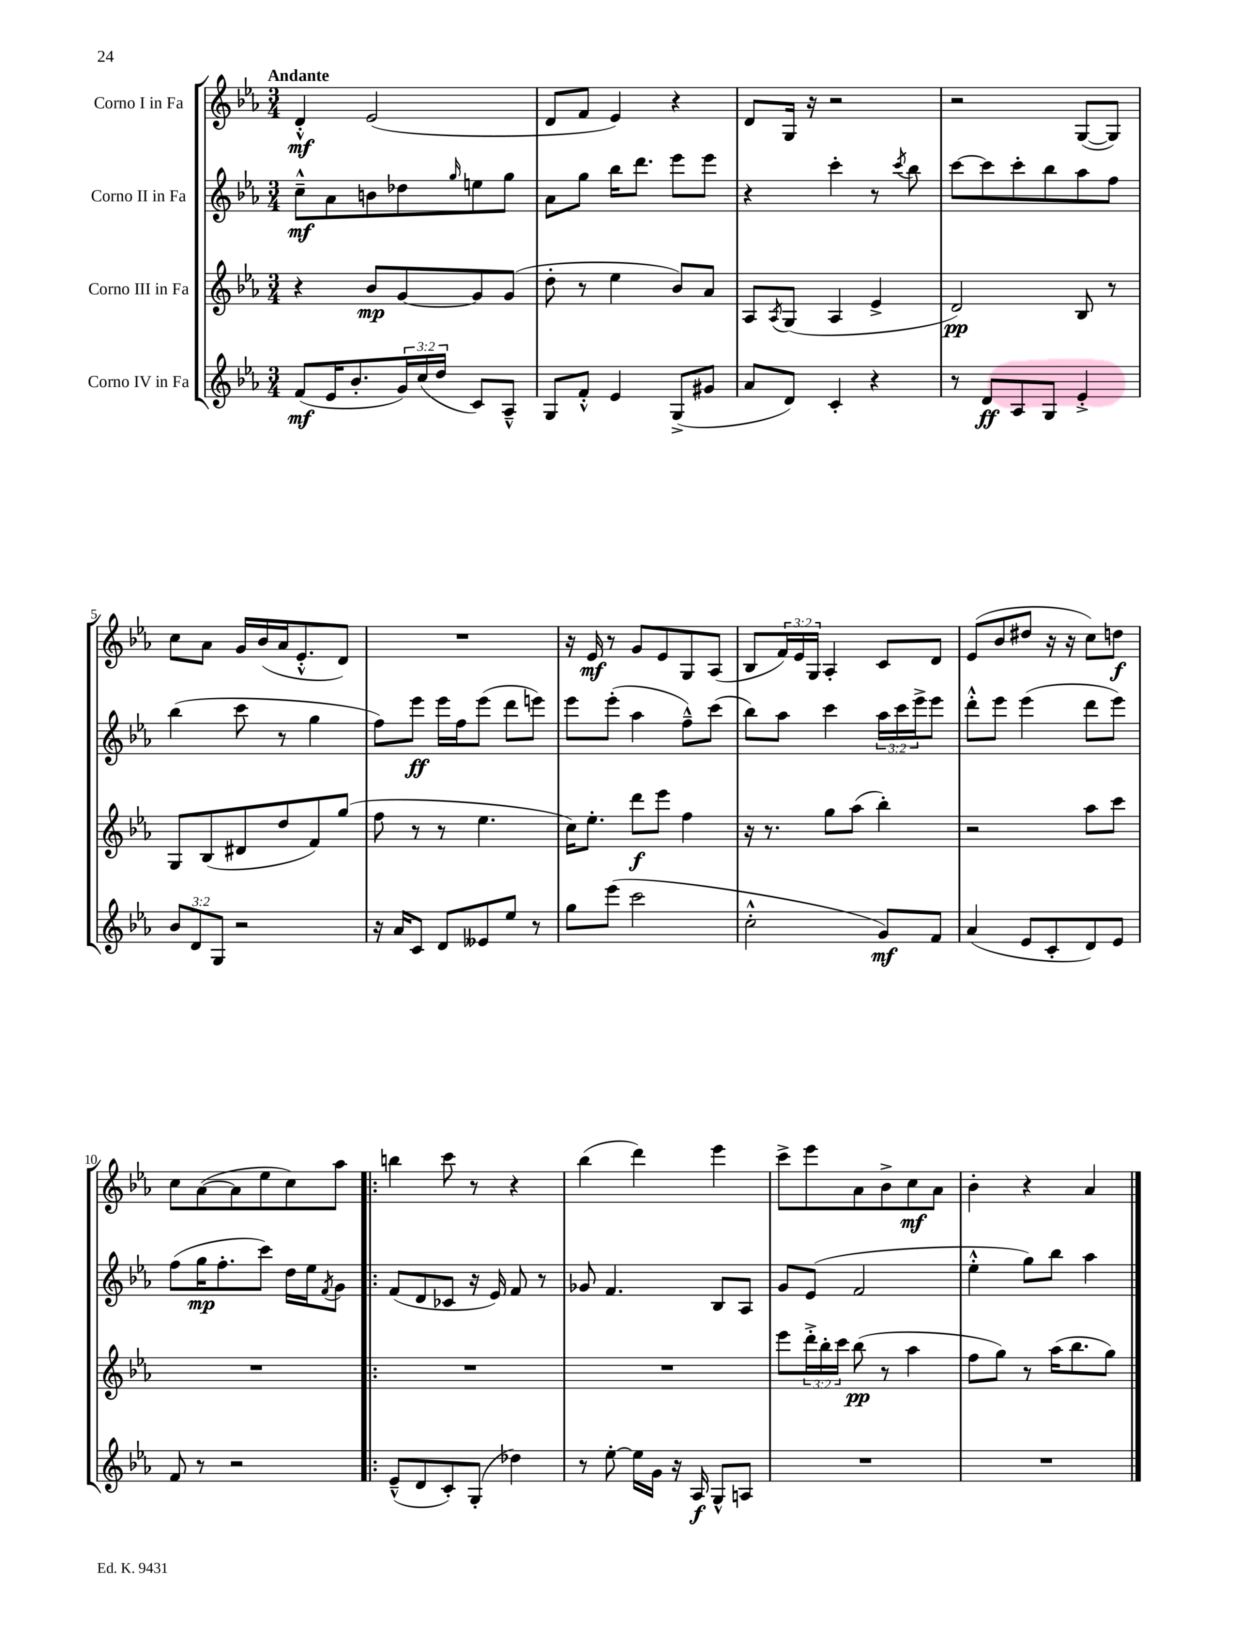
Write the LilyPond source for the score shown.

<<
\new StaffGroup <<
\new Staff = "s0" \with { instrumentName = "Corno I in Fa" } {
    \clef treble \key ees \major \numericTimeSignature \time 3/4 \override Staff.TupletNumber.text = #tuplet-number::calc-fraction-text \tempo "Andante"
    d'4-.-^\mf ees'2( |
    d'8 f'8 ees'4) r4 |
    d'8 g16 r16 r2 |
    r2 g8~( g8) |
    c''8 aes'8 g'16 bes'16( aes'16 ees'8.-.-^ d'8) |
    R2. |
    r16 ees'16\mf r8 g'8 ees'8 g8 aes8( |
    bes8 \tuplet 3/2 { f'16) ees'16 g16 } aes4-. c'8 d'8 |
    ees'8( bes'8 dis''8 r16 r16 c''8) d''8\f |
    c''8 aes'8~( aes'8 ees''8 c''8) aes''8 |
    \bar ".|:" b''4 c'''8 r8 r4 |
    bes''4( d'''4) ees'''4 |
    c'''8-> ees'''8 aes'8 bes'8-> c''8\mf aes'8 |
    bes'4-. r4 aes'4 \bar "|." |
}
\new Staff = "s1" \with { instrumentName = "Corno II in Fa" } {
    \clef treble \key ees \major \numericTimeSignature \time 3/4 \override Staff.TupletNumber.text = #tuplet-number::calc-fraction-text
    c''8---^\mf aes'8 b'8 des''8 \grace { g''16 } e''8 g''8 |
    aes'8 g''8 bes''16 d'''8. ees'''8 ees'''8 |
    r4 c'''4-. r8 \acciaccatura { c'''8 } bes''8 |
    c'''8~ c'''8 c'''8-. bes''8 aes''8 f''8 |
    bes''4( c'''8 r8 g''4 |
    f''8) ees'''8\ff ees'''16 f''16 ees'''8( d'''8 e'''8) |
    ees'''8 ees'''8-.( aes''4 f''8---^) c'''8( |
    bes''8) aes''8 c'''4 \tuplet 3/2 { aes''16 c'''16 ees'''16-> } ees'''8 |
    d'''8-.-^ ees'''8 ees'''4( d'''8 ees'''8) |
    f''8( g''16\mp f''8.-. c'''8) d''16 ees''16 \acciaccatura { f'8 } g'8 |
    \bar ".|:" f'8( d'8 ces'8 r16 ees'16) f'8 r8 |
    ges'8 f'4. bes8 aes8 |
    g'8 ees'8( f'2 |
    ees''4-.-^ g''8) bes''8 aes''4 \bar "|." |
}
\new Staff = "s2" \with { instrumentName = "Corno III in Fa" } {
    \clef treble \key ees \major \numericTimeSignature \time 3/4 \override Staff.TupletNumber.text = #tuplet-number::calc-fraction-text
    r4 bes'8\mp g'8~ g'8 g'8( |
    d''8-. r8 ees''4 bes'8) aes'8 |
    aes8 \acciaccatura { aes8 } g8( aes4 ees'4-> |
    d'2\pp) bes8 r8 |
    g8 bes8( dis'8 d''8 f'8) g''8( |
    f''8 r8 r8 ees''4. |
    c''16) ees''8.-. d'''8\f ees'''8 f''4 |
    r16 r8. g''8 aes''8( bes''4-.) |
    r2 aes''8 c'''8 |
    R2. |
    \bar ".|:" R2. |
    R2. |
    ees'''8 \tuplet 3/2 { d'''16-.-> bes''16-. c'''16 } bes''8\pp( r8 aes''4 |
    f''8 g''8) r8 aes''16( bes''8. g''8) \bar "|." |
}
\new Staff = "s3" \with { instrumentName = "Corno IV in Fa" } {
    \clef treble \key ees \major \numericTimeSignature \time 3/4 \override Staff.TupletNumber.text = #tuplet-number::calc-fraction-text
    f'8\mf( ees'16 bes'8.-. \tuplet 3/2 { g'16) c''16( d''16 } c'8) aes8---^ |
    g8 f'8-.-^ ees'4 g8->( gis'8 |
    aes'8 d'8) c'4-. r4 |
    r8 d'8\ff aes8 g8 ees'4-.-> |
    \tuplet 3/2 { bes'8 d'8 g8 } r2 |
    r16 aes'16 c'8 d'8 eeses'8 ees''8 r8 |
    g''8 ees'''8( c'''2 |
    c''2-.-^ g'8\mf) f'8 |
    aes'4( ees'8 c'8-. d'8) ees'8 |
    f'8 r8 r2 |
    \bar ".|:" ees'8---^( d'8 c'8-.) g8-.( des''4) |
    r8 ees''8~-. ees''16 g'16 r16 aes16\f g8-^ a8 |
    R2. |
    R2. \bar "|." |
}
>>
>>
